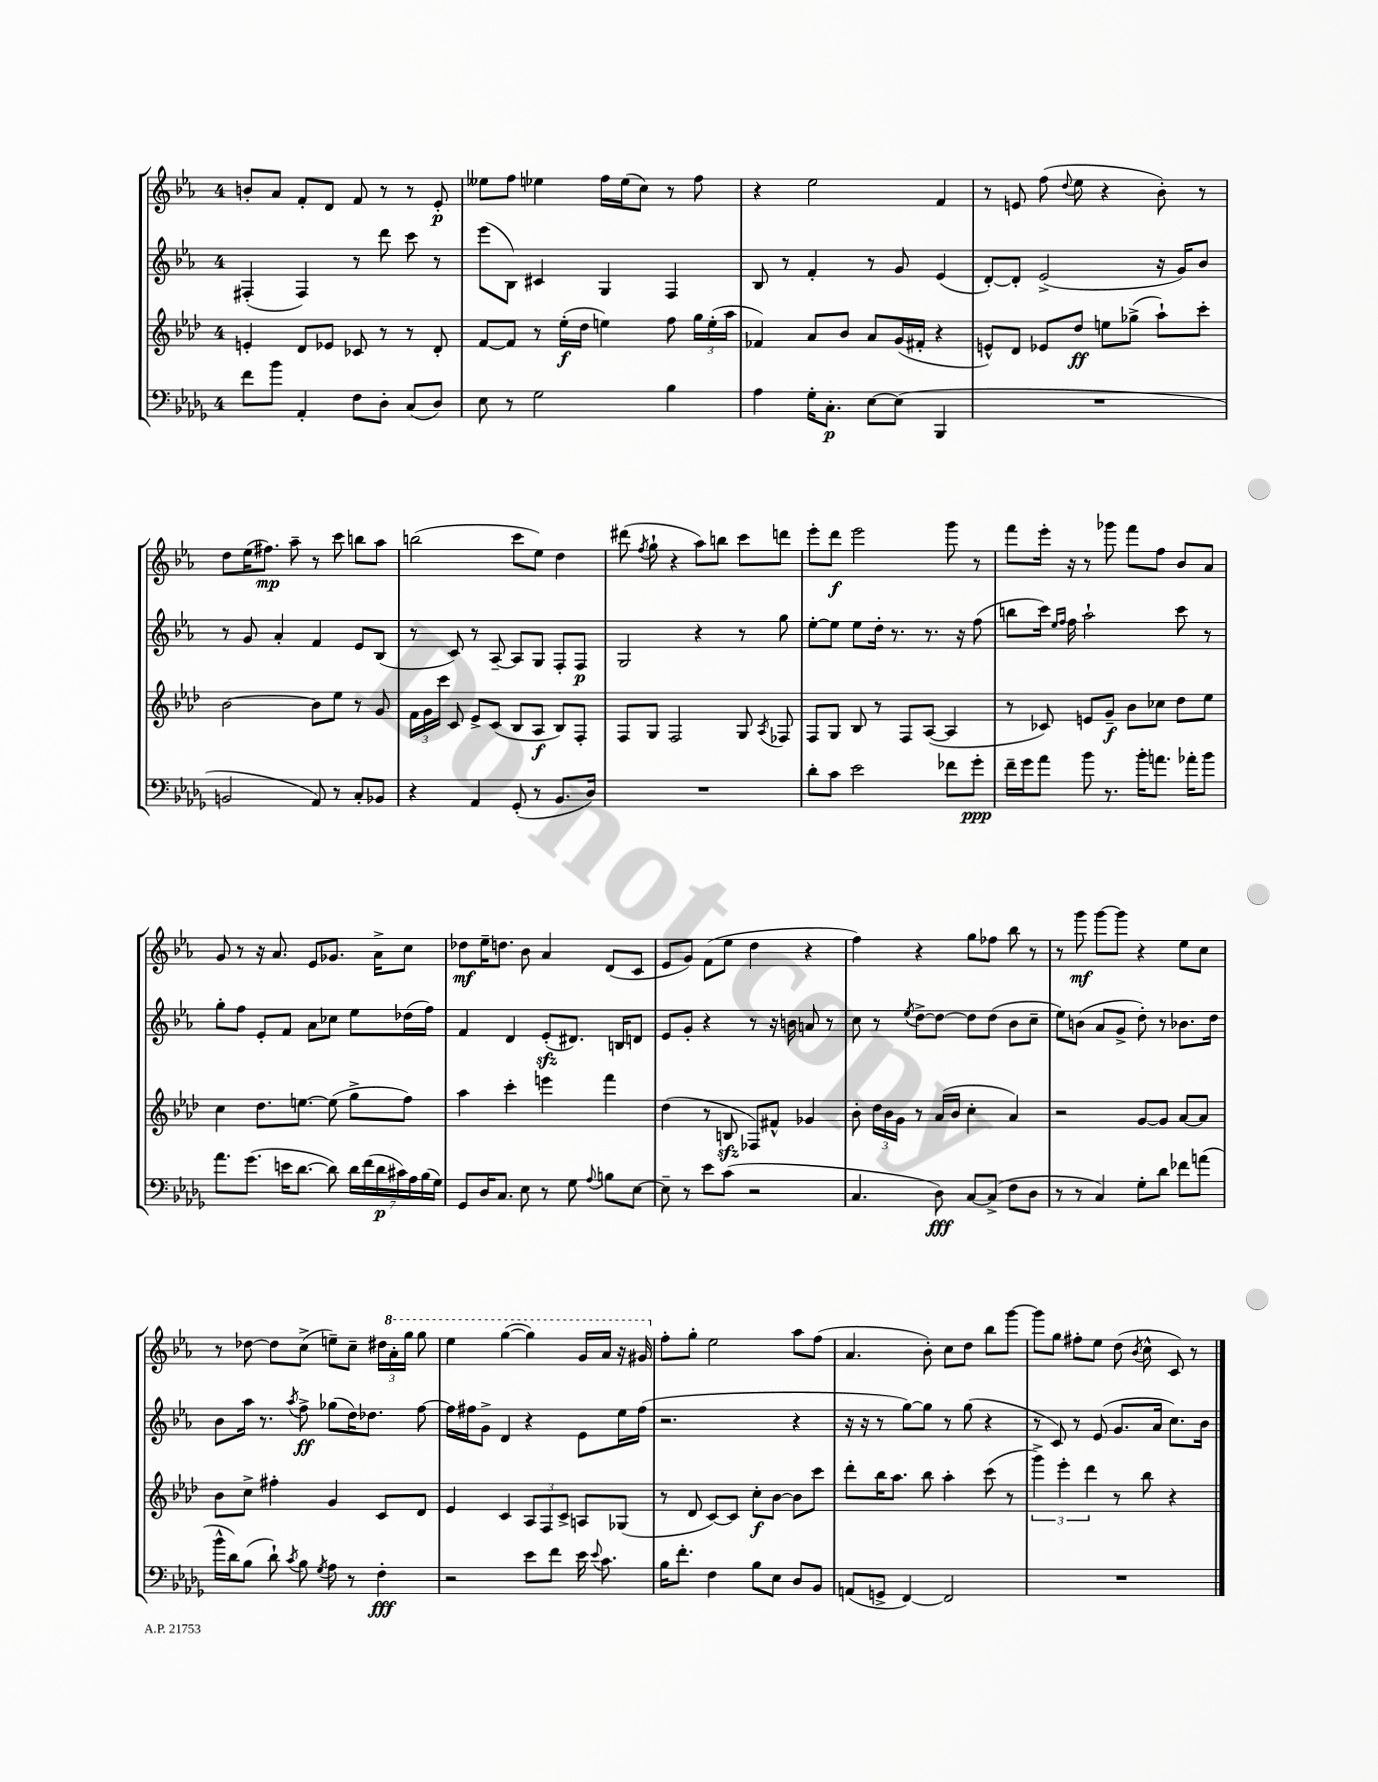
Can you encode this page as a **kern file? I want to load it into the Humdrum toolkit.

**kern	**dynam	**kern	**dynam	**kern	**dynam	**kern	**dynam
*part4	*part4	*part3	*part3	*part2	*part2	*part1	*part1
*staff4	*staff4	*staff3	*staff3	*staff2	*staff2	*staff1	*staff1
*clefF4	*	*clefG2	*	*clefG2	*	*clefG2	*
*k[b-e-a-d-g-]	*	*k[b-e-a-d-]	*	*k[b-e-a-]	*	*k[b-e-a-]	*
*M4/4	*	*M4/4	*	*M4/4	*	*M4/4	*
=60	=60	=60	=60	=60	=60	=60	=60
8f\L	.	4en'/	.	(4F#X'/	.	8bn'/L	.
8b-\J	.	.	.	.	.	8a-/J	.
4AA-'/	.	8d-/L	.	4F#/)	.	8f'/L	.
.	.	8e-X/J	.	.	.	8d/J	.
8F\L	.	8c-X/	.	8r	.	8f/	.
8D-'\J	.	8r	.	8ddd\	.	8r	.
(8C/L	.	8r	.	8ccc\	.	8r	.
8D-/J)	.	8d-'/	.	8r	.	8e-'/	p
=61	=61	=61	=61	=61	=61	=61	=61
8E-\	.	[8f/L	.	(8eee-\L	.	8ee--X\L	.
8r	.	8f/J]	.	8B-\J)	.	8ff\J	.
2G-\	.	8r	.	4c#X/	.	4ee-X\	.
.	.	(16ee-'\LL	f	.	.	.	.
.	.	16dd-\JJ	.	.	.	.	.
.	.	4een\)	.	4G/	.	16ff\LL	.
.	.	.	.	.	.	(16ee-\J	.
.	.	.	.	.	.	8cc\J)	.
4B-\	.	8ff\	.	4F/	.	8r	.
.	.	24gg\LL	.	.	.	8ff\	.
.	.	(24ee'\	.	.	.	.	.
.	.	24aa-\JJ	.	.	.	.	.
=62	=62	=62	=62	=62	=62	=62	=62
4A-\	.	4f-X/)	.	8B-/	.	4r	.
.	.	.	.	8r	.	.	.
16G-'\KL	.	8a-/L	.	4f'/	.	2ee-\	.
8.C'\J	p	.	.	.	.	.	.
.	.	8b-/J	.	.	.	.	.
[8E-\L	.	8a-/L	.	8r	.	.	.
(8E-\J]	.	(16g/L	.	8g/	.	.	.
.	.	16f#X'/JJ	.	.	.	.	.
4BBB-/	.	4r	.	(4e-/	.	4f/	.
=63	=63	=63	=63	=63	=63	=63	=63
1r	.	8en^^/L)	.	[8d'/L)	.	8r	.
.	.	8d-/J	.	8d'/J]	.	8en/	.
.	.	8e-X/L	.	(2e-^/	.	(8ff\	.
.	.	.	.	.	.	8qqdd/	.
.	.	8dd-/J	ff	.	.	8ee-\	.
.	.	8een\L	.	.	.	4r	.
.	.	(8gg-X^\J	.	.	.	.	.
.	.	8aa-`\L)	.	16r	.	8b-'\)	.
.	.	.	.	16g/KL)	.	.	.
.	.	8ccc'\J	.	8b-/J	.	8r	.
!!LO:LB:g=z
=64	=64	=64	=64	=64	=64	=64	=64
2BBn/	.	[2b-\	.	8r	.	8dd\L	.
.	.	.	.	8g/	.	(16ee-\K	.
.	.	.	.	.	.	8.ff#X\J)	mp
.	.	.	.	4a-'/	.	.	.
.	.	.	.	.	.	8aa-~\	.
8AA-/)	.	8b-\L]	.	4f/	.	8r	.
8r	.	8ee-\J	.	.	.	8ccc\	.
8C'/L	.	8r	.	8e-/L	.	8bbn\L	.
8BB-X/J	.	8g/	.	(8B-/J	.	8aa-\J	.
=65	=65	=65	=65	=65	=65	=65	=65
4r	.	24f\LL	.	8r	.	(2bbn\	.
.	.	24g\	.	.	.	.	.
.	.	24ccc\JJ	.	.	.	.	.
.	.	8c/	.	8c/)	.	.	.
4AA-/	.	8e-^/L	.	8r	.	.	.
.	.	(8c/J	.	[8A-~/	.	.	.
(8GG-'/	.	8B-/L	.	8A-/L]	.	8ccc\L	.
8r	.	8A-/J	f	8G/J	.	8ee-\J)	.
8.BB-/L	.	8B-/L)	.	8F'/L	.	4dd\	.
.	.	8F'/J	.	8F/J	p	.	.
16D-/Jk)	.	.	.	.	.	.	.
=66	=66	=66	=66	=66	=66	=66	=66
1r	.	8F/L	.	2G/	.	(8ddd#X\	.
.	.	.	.	.	.	8qff/	.
.	.	8G/J	.	.	.	8gg`\	.
.	.	2F/	.	.	.	4r	.
.	.	.	.	4r	.	8aa-\L)	.
.	.	.	.	.	.	8bbn\J	.
.	.	8G/	.	8r	.	8ccc\L	.
.	.	8qA-/	.	.	.	.	.
.	.	8F-X/	.	8gg\	.	8dddn\J	.
=67	=67	=67	=67	=67	=67	=67	=67
8d-'\L	.	8F/L	.	[8ee-'\L	.	8eee-'\L	.
8c\J	.	8G/J	.	8ee-\J]	.	8ddd\J	f
2e-\	.	8B-/	.	8ee-\L	.	2eee-\	.
.	.	8r	.	16dd'\Jk	.	.	.
.	.	.	.	8.r	.	.	.
.	.	8F/L	.	.	.	.	.
.	.	([8A-/J	.	8.r	.	.	.
8f-X\L	.	4A-/]	.	.	.	8ggg\	.
.	.	.	.	16r	.	.	.
8g-'\J	ppp	.	.	(8ff\	.	8r	.
=68	=68	=68	=68	=68	=68	=68	=68
16f~\LL	.	8r	.	8bbn\L	.	8fff\L	.
16g-\J	.	.	.	.	.	.	.
8a-\J	.	8c-X/)	.	16ccc\Jk)	.	16eee-'\Jk	.
.	.	.	.	16qqee-/LL	.	.	.
.	.	.	.	16qqff/JJ	.	.	.
.	.	.	.	16ff\	.	16r	.
8b-\	.	8en/L	.	2aa-`\	.	8r	.
8.r	.	8g~/J	f	.	.	8ggg-X\	.
.	.	8b-\L	.	.	.	8fff\L	.
16b-'\KL	.	.	.	.	.	.	.
8.an\J	.	8cc-X\J	.	.	.	8ff\J	.
.	.	8dd-\L	.	8ccc\	.	8b-/L	.
16a-X'\KL	.	.	.	.	.	.	.
8b-\J	.	8ee-\J	.	8r	.	8a-/J	.
!!LO:LB:g=z
=69	=69	=69	=69	=69	=69	=69	=69
8.a-\L	.	4cc\	.	8gg'\L	.	8g/	.
.	.	.	.	8ff\J	.	8r	.
(8.g-\J	.	.	.	.	.	.	.
.	.	8.dd-\L	.	8e-'/L	.	16r	.
.	.	.	.	.	.	8.a-/	.
16en\KL	.	.	.	8f/J	.	.	.
[8.d-\J	.	[8.een\J	.	.	.	.	.
.	.	.	.	8a-\L	.	8e-/L	.
8d-\])	.	(8ee\]	.	8cc-X\J	.	8.g-X/J	.
28d-\LL	.	8gg^\L	.	8ee-\L	.	.	.
(28f\	.	.	.	.	.	.	.
.	.	.	.	.	.	16a-^\KL	.
28d-\	p	.	.	.	.	.	.
28c#X\)	.	.	.	.	.	.	.
.	.	8ff\J)	.	(16dd-X\L	.	8cc\J	.
28A-\	.	.	.	.	.	.	.
(28B-\	.	.	.	.	.	.	.
.	.	.	.	16ff\JJ)	.	.	.
28G-\JJ)	.	.	.	.	.	.	.
=70	=70	=70	=70	=70	=70	=70	=70
8GG-/L	.	4aa-\	.	4f/	.	8dd-X\L	mf
16D-/K	.	.	.	.	.	16ee-~\K	.
8.C/J	.	.	.	.	.	8.ddn\J	.
.	.	4ccc'\	.	4d/	.	.	.
8E-\	.	.	.	.	.	8b-\	.
8r	.	4eeen\	.	(8e-zz'/L	.	4a-/	.
8G-\	.	.	.	8.d#X/J)	.	.	.
8qqA-/	.	.	.	.	.	.	.
8Bn\L	.	4fff\	.	.	.	(8d/L	.
.	.	.	.	16Bn/KL	.	.	.
[8E-\J	.	.	.	8dn/J	.	8c/J	.
=71	=71	=71	=71	=71	=71	=71	=71
8E-~\]	.	(4dd-\	.	8e-/L	.	8e-/L	.
8r	.	.	.	8g'/J	.	8g/J)	.
8e-\L	.	8r	.	4r	.	(8f\L	.
(8c\J	.	8Bnzz/	.	.	.	8ee-\J	.
2r	.	8F-X/L)	.	8r	.	4dd\	.
.	.	8f#X^^/J	.	16r	.	.	.
.	.	.	.	16bn\	.	.	.
.	.	4g-X/	.	8an/	.	4r	.
.	.	.	.	8r	.	.	.
=72	=72	=72	=72	=72	=72	=72	=72
4.C/	.	8b-'\	.	8cc\	.	4ff\)	.
.	.	24dd-\LL	.	8r	.	.	.
.	.	24b-\	.	.	.	.	.
.	.	24g\JJ	.	.	.	.	.
.	.	.	.	8qee-/	.	.	.
.	.	8r	.	[8dd^\L	.	4r	.
8D-\)	fff	(16a-/LL	.	8dd\J_	.	.	.
.	.	16b-/JJ	.	.	.	.	.
[8C/L	.	4cc'\	.	8dd\L]	.	8gg\L	.
(8C^/J]	.	.	.	(8dd\J	.	8ff-X\J	.
8F\L	.	4a-/)	.	8b-\L	.	8bb-\	.
8D-\J	.	.	.	8cc~\J	.	8r	.
=73	=73	=73	=73	=73	=73	=73	=73
8r	.	2r	.	8ee-\L)	.	8r	.
8r	.	.	.	(8bn\J	.	8ggg\	mf
4C/)	.	.	.	8a-/L	.	[8ggg\L	.
.	.	.	.	8g^/J	.	8ggg\J]	.
8G-'\L	.	[8g/L	.	8dd'\)	.	4r	.
8d-\J	.	8g/J]	.	8r	.	.	.
8f-X\L	.	[8a-/L	.	8.b-X\L	.	8ee-\L	.
(8an\J	.	8a-/J]	.	.	.	8cc\J	.
.	.	.	.	16dd\Jk	.	.	.
!!LO:LB:g=z
=74	=74	=74	=74	=74	=74	=74	=74
16b-^^\LL	.	8b-\L	.	8b-\L	.	8r	.
16d-\J)	.	.	.	.	.	.	.
(8B-\J	.	8cc^\J	.	16aa-\Jk	.	[8dd-X\	.
.	.	.	.	8.r	.	.	.
8d-`\)	.	4ff#X'\	.	.	.	8dd-\L]	.
8qc/	.	.	.	8qaa-/	.	.	.
8B-\	.	.	.	8ff^\	ff	(8cc^\J	.
8qG-/	.	.	.	.	.	.	.
8A-\	.	4g/	.	(8gg-X\L	.	8een~\L)	.
8r	.	.	.	16dd\K)	.	8cc~\J	.
.	.	.	.	8.dd-X\J	.	.	.
4F'\	fff	8c/L	.	.	.	24dd#X\LL	.
*	*	*	*	*	*	*8va	*
.	.	.	.	.	.	24aa-'\	.
.	.	.	.	.	.	24ggg\JJ	.
.	.	8d-/J	.	[8ff\	.	8ggg\	.
=75	=75	=75	=75	=75	=75	=75	=75
2r	.	4e-/	.	16ff\LL]	.	4eee-\	.
.	.	.	.	16ff#X\J	.	.	.
.	.	.	.	8g^\J	.	.	.
.	.	4c/	.	4d/	.	([4ggg\	.
8e-\L	.	12A-/L	.	4r	.	4ggg\])	.
.	.	12F/	.	.	.	.	.
8f\J	.	.	.	.	.	.	.
.	.	12c^/J	.	.	.	.	.
16e-\	.	8An/L	.	8e-\L	.	16gg/LL	.
8qqe-/	.	.	.	.	.	.	.
8.c\	.	.	.	.	.	16aa-/JJ	.
.	.	(8G-X/J	.	16ee-\L	.	16r	.
.	.	.	.	(16ff#\JJ	.	16gg#X/	.
=76	=76	=76	=76	=76	=76	=76	=76
*	*	*	*	*	*	*X8va	*
16B-\KL	.	8r	.	2.r	.	8ff'\L	.
8.f'\J	.	.	.	.	.	.	.
.	.	8d-/	.	.	.	8gg'\J	.
4F\	.	[8c/L)	.	.	.	2ee-\	.
.	.	8c/J]	.	.	.	.	.
8B-\L	.	8cc'\L	f	.	.	.	.
8E-\J	.	[8b-\J	.	.	.	.	.
8D-/L	.	8b-\L]	.	4r	.	8aa-\L	.
8BB-/J	.	8ccc\J	.	.	.	(8ff\J	.
=77	=77	=77	=77	=77	=77	=77	=77
(8AAn/L	.	8ddd-'\L	.	16r	.	4.a-/	.
.	.	.	.	16r	.	.	.
8GGn^/J	.	16bb-\K	.	8r	.	.	.
.	.	8.aa-\J	.	.	.	.	.
[4FF/)	.	.	.	[8gg\L)	.	.	.
.	.	8bb-\	.	8gg\J]	.	8b-'\)	.
2FF/]	.	4aa-'\	.	8r	.	8cc\L	.
.	.	.	.	(8gg\	.	8dd\J	.
.	.	(8ccc\	.	4r	.	8bb-\L	.
.	.	8r	.	.	.	[8ggg\J	.
=78	=78	=78	=78	=78	=78	=78	=78
1r	.	6ggg^\)	.	8r	.	8ggg\L]	.
.	.	.	.	8c/)	.	8gg\J	.
.	.	6eee-'\	.	.	.	.	.
.	.	.	.	8r	.	8ff#X'\L	.
.	.	6ddd-\	.	.	.	.	.
.	.	.	.	(8e-/	.	8ee-\J	.
.	.	8r	.	8.g/L	.	(8dd\	.
.	.	.	.	.	.	8qb-/	.
.	.	8bb-\	.	.	.	8cc^^\	.
.	.	.	.	16a-/Jk	.	.	.
.	.	4r	.	8.cc\L)	.	8c/)	.
.	.	.	.	.	.	8r	.
.	.	.	.	16b-\Jk	.	.	.
==	==	==	==	==	==	==	==
*-	*-	*-	*-	*-	*-	*-	*-
